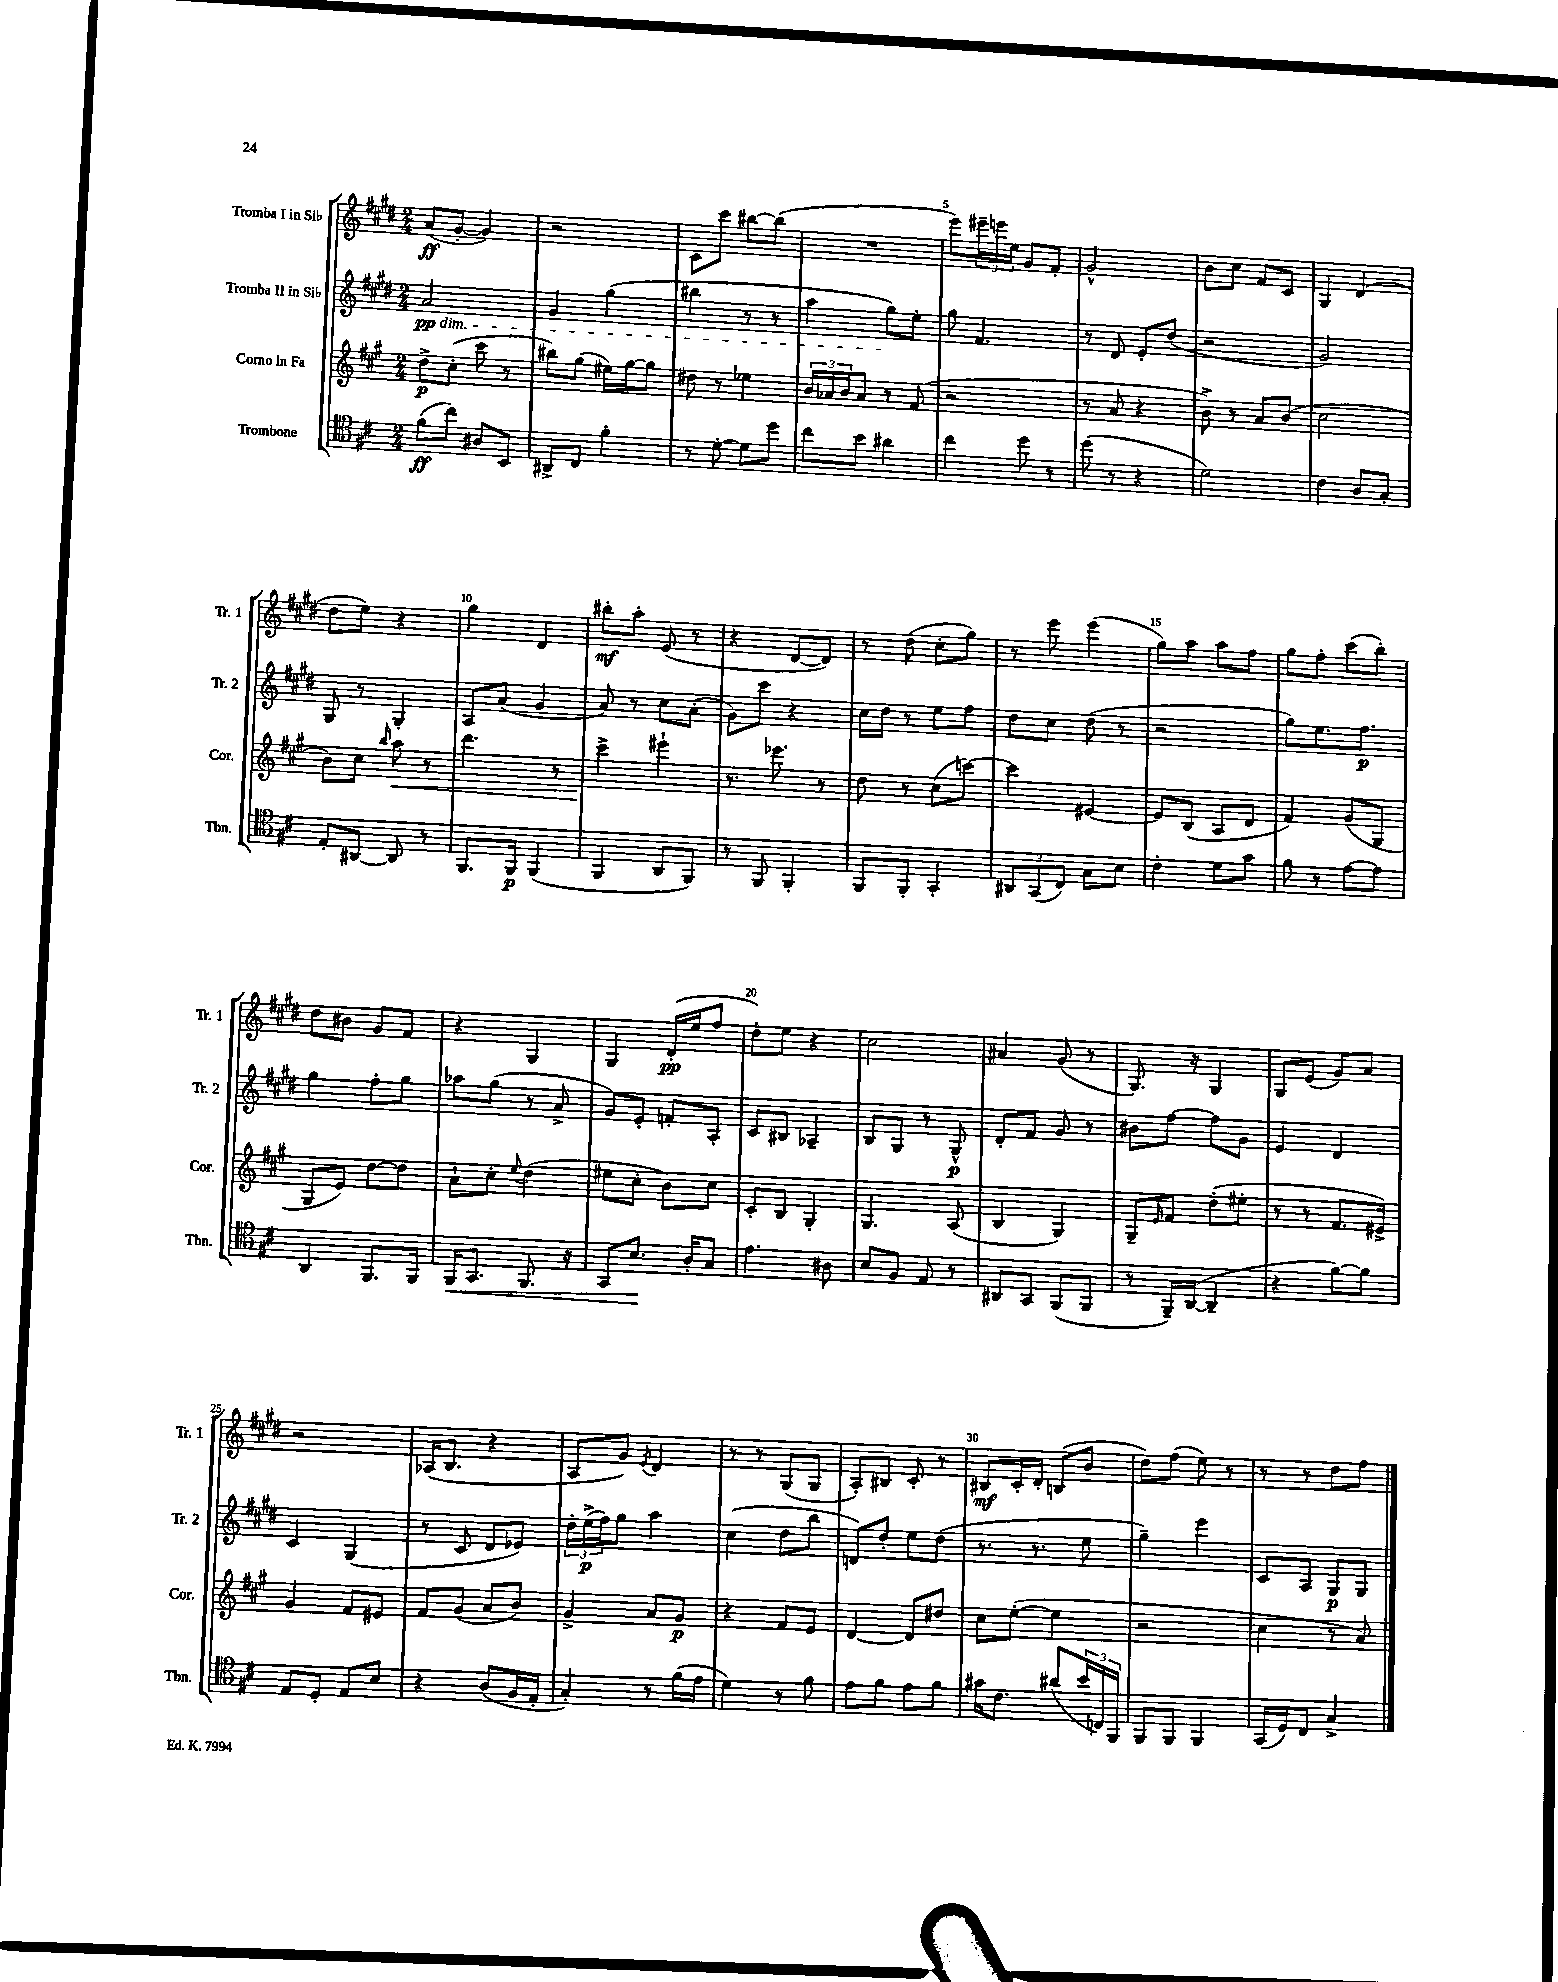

**kern	**dynam	**kern	**dynam	**kern	**dynam	**kern	**dynam
*part4	*part4	*part3	*part3	*part2	*part2	*part1	*part1
*staff4	*staff4	*staff3	*staff3	*staff2	*staff2	*staff1	*staff1
*I"Trombone	*	*I"Corno in Fa	*	*I"Tromba II in Si♭	*	*I"Tromba I in Si♭	*
*I'Tbn.	*	*I'Cor.	*	*I'Tr. 2	*	*I'Tr. 1	*
*clefC4	*	*clefG2	*	*clefG2	*	*clefG2	*
*k[f#c#]	*	*k[f#c#g#]	*	*k[f#c#g#d#]	*	*k[f#c#g#d#]	*
*M2/4	*	*M2/4	*	*M2/4	*	*M2/4	*
=1	=1	=1	=1	=1	=1	=1	=1
!	!	!	!	!LO:TX:b:i:t=dim.	!	!	!
(8f#\L	ff	8dd^\L	p	2a/	pp	(8a/L	ff
8cc#\J)	.	(8cc#'\J	.	.	.	[8g#'/J	.
8A#X/L	.	8ccc#\	.	.	.	4g#/])	.
8BB/J	.	8r	.	.	.	.	.
=2	=2	=2	=2	=2	=2	=2	=2
8AA#X^/L	.	8bb#X\L)	.	4g#/	.	2r	.
8C#/J	.	(8gg#\J	.	.	.	.	.
4f#'\	.	16ee#X\LL)	.	(4gg#\	.	.	.
.	.	[16gg#\J	.	.	.	.	.
.	.	8gg#\J]	.	.	.	.	.
=3	=3	=3	=3	=3	=3	=3	=3
8r	.	8dd#X\	.	4bb#X\	.	8c#\L	.
[8d'\	.	8r	.	.	.	8ccc#\J	.
8d\L]	.	4ee-X\	.	8r	.	[8bb#X\L	.
8dd\J	.	.	.	8r	.	(8bb#\J]	.
=4	=4	=4	=4	=4	=4	=4	=4
8cc#\L	.	24b/LL	.	4aa\	.	2r	.
.	.	24a-X/	.	.	.	.	.
.	.	24b/J	.	.	.	.	.
8b\J	.	8a-/J	.	.	.	.	.
4a#X\	.	8r	.	8gg#\L)	.	.	.
.	.	(8f#/	.	8ee'\J	.	.	.
=5	=5	=5	=5	=5	=5	=5	=5
4cc#\	.	2r	.	8gg#\	.	8eee\L)	.
.	.	.	.	4.f#/	.	24eee#X~\L	.
.	.	.	.	.	.	24eeen\	.
.	.	.	.	.	.	24ee\JJ	.
8dd\	.	.	.	.	.	8g#/L	.
8r	.	.	.	.	.	8f#'/J	.
=6	=6	=6	=6	=6	=6	=6	=6
(8dd\	.	8r	.	8r	.	2g#^^/	.
8r	.	8a/	.	8d#/	.	.	.
4r	.	4r	.	8e'/L	.	.	.
.	.	.	.	(8dd#/J	.	.	.
=7	=7	=7	=7	=7	=7	=7	=7
2d\)	.	8b^\)	.	2r	.	8b\L	.
.	.	8r	.	.	.	8cc#\J	.
.	.	8a/L	.	.	.	8f#/L	.
.	.	(8b/J	.	.	.	8c#/J	.
=8	=8	=8	=8	=8	=8	=8	=8
4c#\	.	2cc#\	.	2g#/)	.	4G#/	.
8A/L	.	.	.	.	.	(4d#/	.
8G'/J	.	.	.	.	.	.	.
!!LO:LB:g=z
=9	=9	=9	=9	=9	=9	=9	=9
8E'/L	.	8b\L)	.	8G#/	.	8dd#\L	.
[8AA#X/J	.	8cc#\J	.	8r	.	8ee\J)	.
.	.	16qqbb/	.	.	.	.	.
!	!	!	!LO:HP:b	!	!	!	!
8AA#/]	.	8aa\	<	4G#'/	.	4r	.
8r	.	8r	.	.	.	.	.
=10	=10	=10	=10	=10	=10	=10	=10
8.FF#/L	.	4.ddd\	.	8A/L	.	4gg#\	.
.	.	.	.	(8a/J	.	.	.
16FF#/Jk	p	.	.	.	.	.	.
(4FF#/	.	.	.	4g#/	.	4d#/	.
.	.	8r	.	.	.	.	.
=11	=11	=11	=11	=11	=11	=11	=11
4FF#/	.	4ccc#^\	.	8a/)	.	8bb#X'\L	mf
.	.	.	.	8r	.	8aa'\J	.
8AA/L	.	4eee#X`\	[	8cc#\L	.	(8e/	.
8FF#/J)	.	.	.	(8a'\J	.	8r	.
=12	=12	=12	=12	=12	=12	=12	=12
8r	.	8.r	.	8g#\L)	.	4r	.
8FF#/	.	.	.	8ccc#\J	.	.	.
.	.	8.eee-X\	.	.	.	.	.
4FF#'/	.	.	.	4r	.	[8d#/L	.
.	.	8r	.	.	.	8d#/J])	.
=13	=13	=13	=13	=13	=13	=13	=13
8FF#/L	.	8dd\	.	16cc#\LL	.	8r	.
.	.	.	.	16dd#\JJ	.	.	.
8FF#'/J	.	8r	.	8r	.	(8dd#\	.
4GG'/	.	(8cc#\L	.	8ee\L	.	8cc#'\L	.
.	.	[8cccn\J)	.	8ff#\J	.	8gg#\J)	.
=14	=14	=14	=14	=14	=14	=14	=14
12AA#X/L	.	4ccc\]	.	8dd#\L	.	8r	.
(12GG/	.	.	.	.	.	.	.
.	.	.	.	8cc#\J	.	8eee\	.
12C#/J)	.	.	.	.	.	.	.
8G\L	.	[4e#X/	.	(8dd#\	.	(4eee\	.
8B\J	.	.	.	8r	.	.	.
=15	=15	=15	=15	=15	=15	=15	=15
4c#'\	.	8e#/L]	.	2r	.	8gg#\L)	.
.	.	(8B/J	.	.	.	8aa\J	.
8d\L	.	8A/L	.	.	.	8aa\L	.
8g\J	.	8d/J	.	.	.	8ff#\J	.
=16	=16	=16	=16	=16	=16	=16	=16
8f#\	.	4f#/)	.	8gg#\L)	.	8gg#\L	.
8r	.	.	.	8.ee\	.	8ff#'\J	.
[8e\L	.	(8g#/L	.	.	.	(8ccc#\L	.
.	.	.	.	8.ff#\J	p	.	.
8e\J]	.	8G#/J	.	.	.	8bb'\J)	.
!!LO:LB:g=z
=17	=17	=17	=17	=17	=17	=17	=17
4AA/	.	8G#/L	.	4gg#\	.	8dd#\L	.
.	.	8e/J)	.	.	.	8b#X\J	.
8.FF#/L	.	[8dd\L	.	8ff#'\L	.	8g#/L	.
.	.	8dd\J]	.	8gg#\J	.	8f#/J	.
16FF#/Jk	.	.	.	.	.	.	.
=18	=18	=18	=18	=18	=18	=18	=18
!	!LO:HP:b	!	!	!	!	!	!
16FF#/KL	<	8a`\L	.	8aa-X\L	.	4r	.
8.GG/J	.	.	.	.	.	.	.
.	.	8cc#'\J	.	(8gg#\J	.	.	.
.	.	8qqee/	.	.	.	.	.
8.FF#/	.	(4dd\	.	8r	.	4G#/	.
.	.	.	.	8a^/	.	.	.
16r	.	.	.	.	.	.	.
=19	=19	=19	=19	=19	=19	=19	=19
8GG/L	.	8ee#X\L	.	8g#/L)	.	4G#/	.
8.B/J	.	8cc#'\J	.	8e'/J	.	.	.
.	.	8b\L)	.	8fn'/L	.	(16d#'/LL	pp
16A'/KL	[	.	.	.	.	16ee/J	.
8G/J	.	8cc#\J	.	8A'/J	.	8ff#/J	.
=20	=20	=20	=20	=20	=20	=20	=20
4.e\	.	8c#'/L	.	8c#/L	.	8dd#'\L)	.
.	.	8B/J	.	8B#X/J	.	8ee\J	.
.	.	4G#'/	.	4A-X~/	.	4r	.
8A#X\	.	.	.	.	.	.	.
=21	=21	=21	=21	=21	=21	=21	=21
8B/L	.	4.G#/	.	8B/L	.	2cc#\	.
8F#/J	.	.	.	8G#/J	.	.	.
8E/	.	.	.	8r	.	.	.
8r	.	(8A/	.	8G#^^/	p	.	.
=22	=22	=22	=22	=22	=22	=22	=22
8AA#X/L	.	4B/	.	8d#'/L	.	4a#X/	.
8GG/J	.	.	.	8f#/J	.	.	.
(8FF#/L	.	4G#/)	.	8g#/	.	(8g#/	.
8FF#/J	.	.	.	8r	.	8r	.
=23	=23	=23	=23	=23	=23	=23	=23
8r	.	8G#~/L	.	8b#X\L	.	8.G#/)	.
.	.	16qqe/	.	.	.	.	.
16FF#~/LL)	.	8f#/J	.	[8ff#\J	.	.	.
([16AA/JJ	.	.	.	.	.	16r	.
4AA~/]	.	(8dd'\L	.	8ff#\L]	.	4G#/	.
.	.	8ee#X'\J	.	8g#\J	.	.	.
=24	=24	=24	=24	=24	=24	=24	=24
4r	.	8r	.	4e/	.	8G#/L	.
.	.	8r	.	.	.	(8e/J	.
[8f#\L)	.	8.f#/L	.	4d#/	.	8g#/L)	.
8f#\J]	.	.	.	.	.	8a/J	.
.	.	16e#X^/Jk)	.	.	.	.	.
!!LO:LB:g=z
=25	=25	=25	=25	=25	=25	=25	=25
8E/L	.	4g#/	.	4c#/	.	2r	.
8D'/J	.	.	.	.	.	.	.
8E/L	.	8f#/L	.	(4G#/	.	.	.
8B/J	.	8e#X/J	.	.	.	.	.
=26	=26	=26	=26	=26	=26	=26	=26
4r	.	8f#/L	.	8r	.	(16A-X/KL	.
.	.	.	.	.	.	8.B/J	.
.	.	(8g#/J	.	8c#/	.	.	.
(8A/L	.	8a/L	.	8d#/L	.	4r	.
16F#/L	.	8b/J)	.	8e-X/J)	.	.	.
16E'/JJ	.	.	.	.	.	.	.
=27	=27	=27	=27	=27	=27	=27	=27
4G'/)	.	4g#^/	.	24dd#'\LL	.	8A/L	.
.	.	.	.	(24ee^\	p	.	.
.	.	.	.	24ff#\J)	.	.	.
.	.	.	.	8gg#\J	.	8g#/J)	.
.	.	.	.	.	.	8qe/	.
8r	.	8a/L	.	4aa\	.	4d#/	.
(16f#\LL	.	8g#/J	p	.	.	.	.
16e\JJ	.	.	.	.	.	.	.
=28	=28	=28	=28	=28	=28	=28	=28
4d\)	.	4r	.	(4cc#\	.	8r	.
.	.	.	.	.	.	8r	.
8r	.	8f#/L	.	8dd#\L	.	(8G#/L	.
8f#\	.	8e/J	.	8bb\J	.	8G#/J	.
=29	=29	=29	=29	=29	=29	=29	=29
8e\L	.	[4d/	.	8dn/L)	.	8A'/L)	.
8f#\J	.	.	.	8dd#'/J	.	8B#X/J	.
8e\L	.	8d/L]	.	8ee\L	.	8c#'/	.
8f#\J	.	8dd#X/J	.	(8dd#\J	.	8r	.
=30	=30	=30	=30	=30	=30	=30	=30
16g#X\KL	.	8cc#\L	.	8.r	.	8B#X/L	mf
8.c#\J	.	.	.	.	.	.	.
.	.	([8ee'\J	.	.	.	16c#'/L	.
.	.	.	.	8.r	.	16d#'/JJ	.
(8a#X/L	.	4ee\]	.	.	.	(8Bn/L	.
24b/L	.	.	.	8ee\	.	8b/J	.
24Cn/)	.	.	.	.	.	.	.
24FF#/JJ	.	.	.	.	.	.	.
=31	=31	=31	=31	=31	=31	=31	=31
8FF#/L	.	2r	.	4gg#~\)	.	8dd#\L)	.
8FF#/J	.	.	.	.	.	(8ff#\J	.
4FF#/	.	.	.	4eee\	.	8ee\)	.
.	.	.	.	.	.	8r	.
=32	=32	=32	=32	=32	=32	=32	=32
(16GG/LL	.	4cc#\	.	8c#/L	.	8r	.
16D/J)	.	.	.	.	.	.	.
8C#/J	.	.	.	8A/J	.	8r	.
4G^/	.	8r	.	8G#/L	p	8dd#\L	.
.	.	8a/)	.	8G#/J	.	8ff#\J	.
==	==	==	==	==	==	==	==
*-	*-	*-	*-	*-	*-	*-	*-
